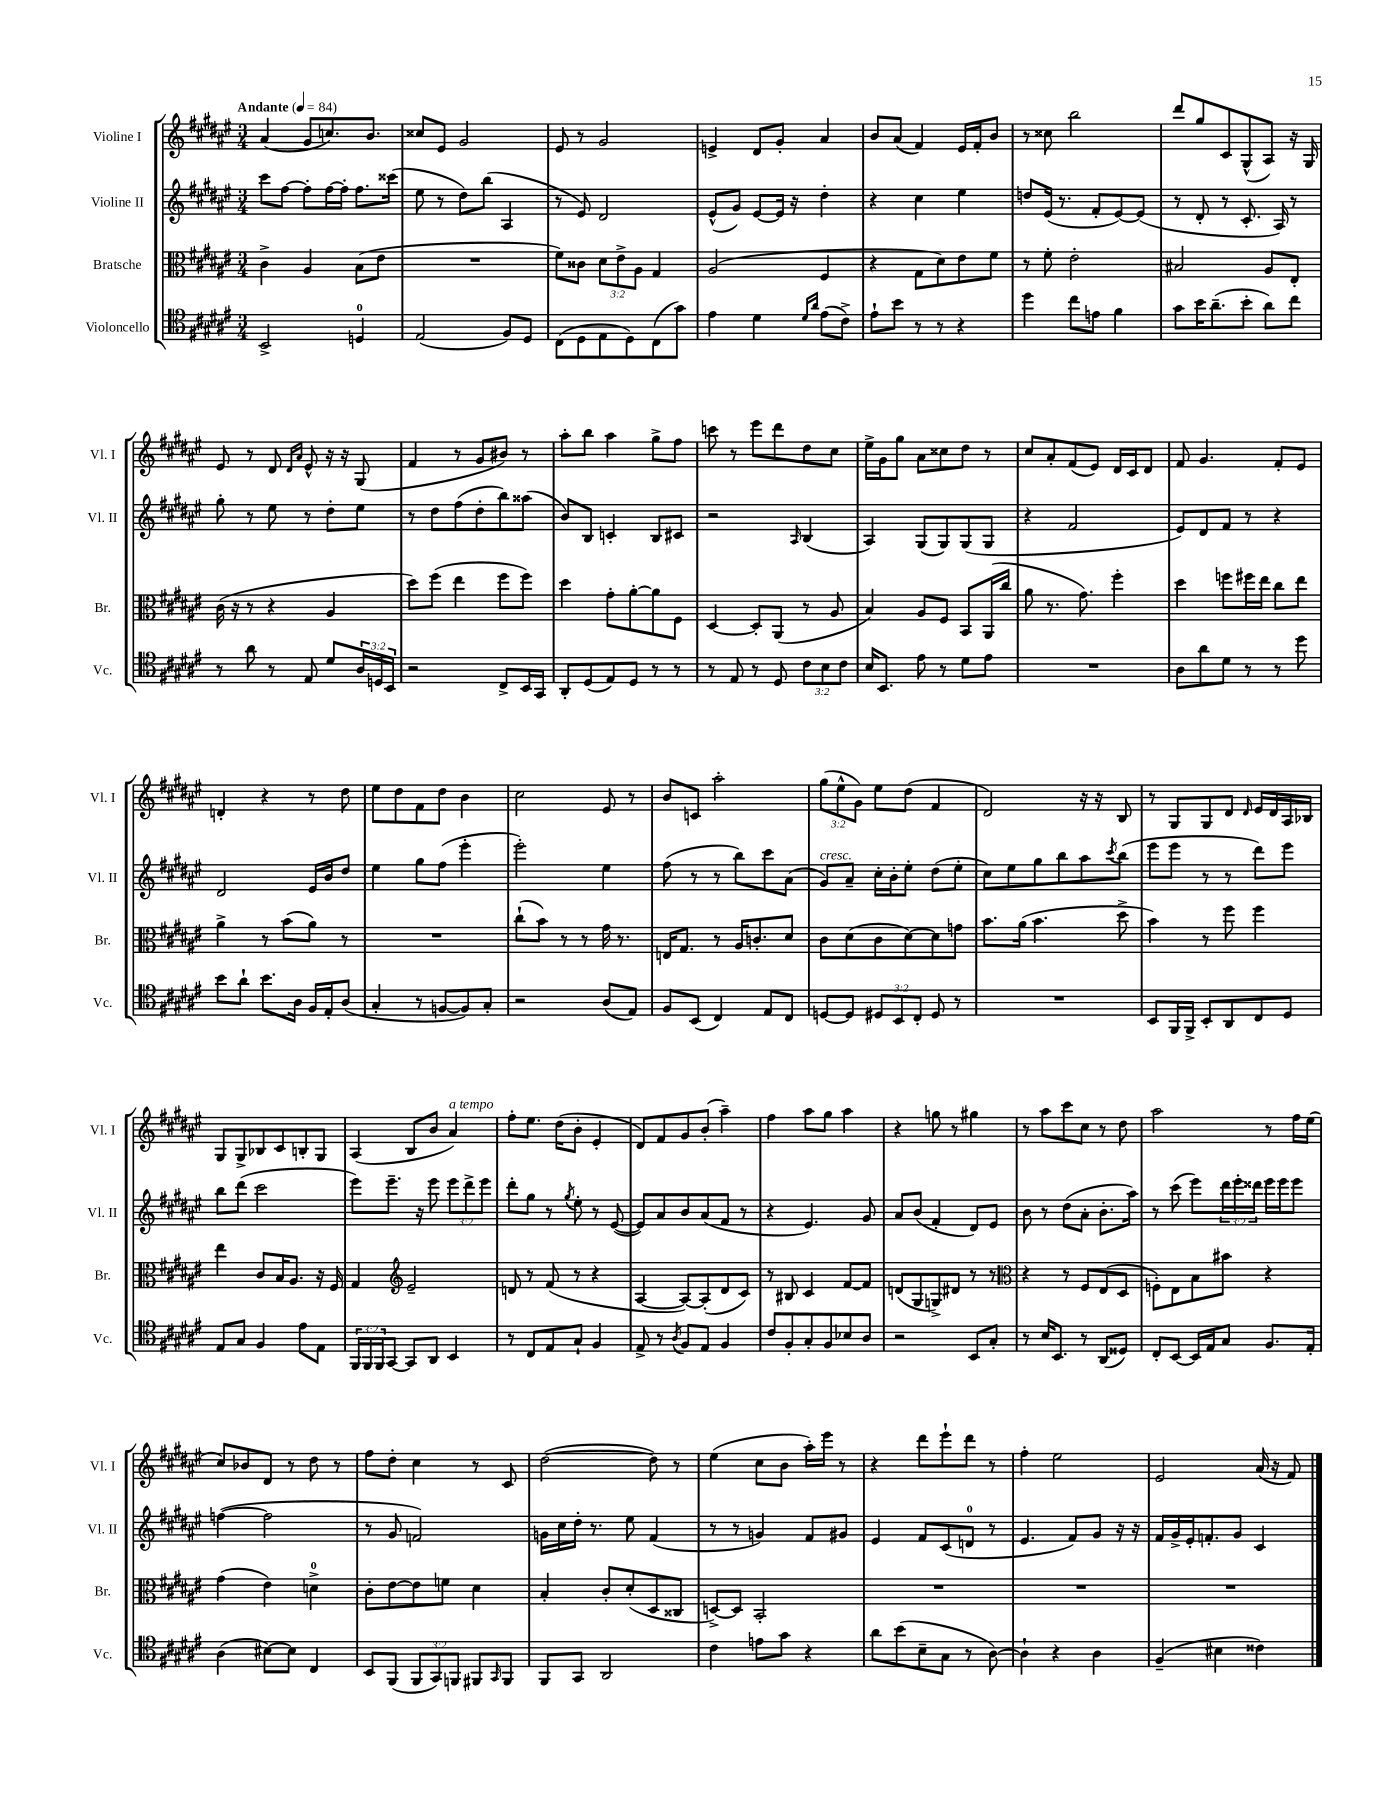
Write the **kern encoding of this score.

**kern	**kern	**kern	**kern
*staff4	*staff3	*staff2	*staff1
*clefC4	*clefC3	*clefG2	*clefG2
*k[f#c#g#d#a#e#]	*k[f#c#g#d#a#e#]	*k[f#c#g#d#a#e#]	*k[f#c#g#d#a#e#]
*M3/4	*M3/4	*M3/4	*M3/4
*MM84	*MM84	*MM84	*MM84
2BB^	4c#^	8ccc#	(4a#
.	.	[8ff#	.
.	4A#	8ff#']	8g#
.	.	[16ff#	8.cc)
.	.	16ff#']	.
4D	(8B	8.ff#	.
.	.	.	8.b
.	8e#	.	.
.	.	(16ccc##	.
=	=	=	=
(2E#	2.r	8ee#	8cc##
.	.	8r	8e#
.	.	8dd#)	2g#
.	.	(8bb	.
8F#)	.	4A#	.
8D#	.	.	.
=	=	=	=
(8C#	8f#)	8r	8e#
8D#	8c##	8e#)	8r
8E#	12d#	2d#	2g#
.	12e#^	.	.
8D#)	.	.	.
.	12A#	.	.
(8C#	4G#	.	.
8g#)	.	.	.
=	=	=	=
4e#	(2A#	(8e#^^	4e^
.	.	8g#)	.
4d#	.	[8e#	8d#
.	.	16e#]	8g#'
.	.	16r	.
16qqd#	.	.	.
16qqa#	.	.	.
(8e#	4F#	4dd#'	4a#
8c#^)	.	.	.
=	=	=	=
8e#`	4r	4r	8b
8b	.	.	(8a#
8r	8G#	4cc#	4f#)
8r	8d#)	.	.
4r	8e#	4ee#	16e#
.	.	.	16f#'
.	8f#	.	8b
=	=	=	=
4dd#	8r	8dd	8r
.	8f#'	(16e#	8cc##
.	.	8.r	.
8cc#	2e#'	.	2bb
8e	.	8f#'	.
4f#	.	[8e#)	.
.	.	(8e#]	.
=	=	=	=
8g#	2B#	8r	8ddd#
16b	.	8d#'	8gg#
(8.a#~	.	.	.
.	.	8r	8c#
8b'	.	8.c#'	(8G#^^
8a#)	8A#	.	8A#)
.	.	16A#)	.
8cc#	8E#'	8r	16r
.	.	.	16G#
=	=	=	=
8r	(16c#	8gg#'	8e#
.	16r	.	.
8a#	8r	8r	8r
8r	4r	8ee#	8d#
.	.	.	16qqd#
.	.	.	16qqa#
8E#	.	8r	8e#^^
8d#	4A#	8dd#'	16r
.	.	.	16r
24A#	.	8ee#	(8G#
24D	.	.	.
24BB	.	.	.
=	=	=	=
2r	8dd#)	8r	4f#
.	(8ff#	8dd#	.
.	4ee#	(8ff#	8r
.	.	8dd#'	8g#
8C#^	8ff#	8bb)	8b#)
16BB	8ff#)	(8aa##	8r
16GG#	.	.	.
=	=	=	=
8AA#'	4dd#	8b)	8aa#'
(8D#	.	8B	8bb
8E#)	8g#'	4c'	4aa#
8D#	[8a#'	.	.
8r	8a#]	8B	8gg#^
8r	8F#	8c#	8ff#
=	=	=	=
8r	[4D#	2r	8ccc
8E#	.	.	8r
8r	8D#']	.	8eee#
8D#	(8AA#	.	8ddd#
.	.	16qqA#	.
12c#	8r	(4B	8dd#
12B	.	.	.
.	8A#	.	8cc#
12c#	.	.	.
=	=	=	=
16B	4B)	4A#)	16ee#^
8.BB	.	.	16g#
.	.	.	8gg#
8e#	8A#	(8G#	8a#
8r	8F#	8G#)	8cc##
8d#	8BB	(8G#	8dd#
8e#	(16AA#	8G#	8r
.	16cc#	.	.
=	=	=	=
2.r	8a#	4r	8cc#
.	8.r	.	8a#'
.	.	2f#	(8f#
.	8.g#)	.	.
.	.	.	8e#)
.	4ff#'	.	16d#
.	.	.	16c#
.	.	.	8d#
=	=	=	=
8A#	4dd#	8e#)	8f#
8a#	.	8d#	4.g#
8d#	8ff	8f#	.
8r	16ff#	8r	.
.	16ee#	.	.
8r	8cc#	4r	8f#'
8dd#	8ee#	.	8e#
=	=	=	=
8b	4a#^	2d#	4d'
8a#`	.	.	.
8.b	8r	.	4r
.	(8b	.	.
16A#	.	.	.
16F#	8a#)	16e#	8r
16E#'	.	16b	.
(8A#	8r	8dd#	8dd#
=	=	=	=
4G#'	2.r	4ee#	8ee#
.	.	.	8dd#
8r	.	8gg#	8f#
[8F	.	(8ff#	8dd#
8F])	.	4eee#'	4b
8G#'	.	.	.
=	=	=	=
2r	(8cc#`	2eee#')	2cc#
.	8b)	.	.
.	8r	.	.
.	8r	.	.
(8A#	16g#	4ee#	8e#
.	8.r	.	.
8E#)	.	.	8r
=	=	=	=
8F#	16E	(8ff#	8b
.	8.G#	.	.
(8BB	.	8r	8c
4C#)	8r	8r	2aa#'
.	16A#	8bb)	.
.	8.c'	.	.
8E#	.	8ccc#	.
8C#	8d#	(8a#	.
=	=	=	=
[8D	8c#	8g#)	(12gg#
.	.	.	12ee#^^
8D]	(8d#	8a#~	.
.	.	.	12g#)
12D#	8c#	16cc#'	8ee#
.	.	16b'	.
12BB	.	.	.
.	[8d#)	8ee#'	(8dd#
12C#'	.	.	.
8D#	8d#]	(8dd#	4f#
8r	8g	8ee#'	.
=	=	=	=
2.r	8.b	8cc#)	2d#)
.	.	8ee#	.
.	(16a#	.	.
.	4.b	8gg#	.
.	.	8bb	.
.	.	8aa#	16r
.	.	.	16r
.	.	8qccc#	.
.	8dd#^	(8bb	8B
=	=	=	=
8BB	4b)	8eee#	8r
16FF#	.	8eee#	8G#
16FF#^	.	.	.
8BB'	8r	8r	8G#
8AA#	8ff#	8r	8d#
.	.	.	16qqd#
8C#	4ff#	8ddd#)	16e#
.	.	.	16d#
8D#	.	8eee#	16A#
.	.	.	16B-
=	=	=	=
8E#	4ee#	8bb	8G#
8G#	.	(8ddd#	8G#^
4F#	8c#	2ccc#	8B-
.	16B	.	8c#
.	8.A#	.	.
8e#	.	.	8B'
8E#	16r	.	8G#
.	16F#	.	.
=	=	=	=
24FF#	4G#	8eee#)	(4A#
24FF#	.	.	.
24FF#	.	.	.
[8GG#	.	8.eee#~	.
*	*clefG2	*	*
8GG#]	2e#~	.	8B
.	.	16r	.
8AA#	.	8eee#	8b
4BB	.	12eee#	4a#)
.	.	12ddd#^	.
.	.	12eee#	.
=	=	=	=
8r	8d	8ddd#'	8ff#'
8C#	8r	8gg#	8.ee#
8E#	(8f#	8r	.
.	.	.	(16dd#
.	.	8qgg#	.
8G#`	8r	8ee#'	8b'
4F#	4r	8r	4e#'
.	.	([8e#	.
=	=	=	=
8E#^	[4A#	8e#])	8d#)
8r	.	8a#	8f#
8qA#	.	.	.
8F#	8A#_)	8b	8g#
8E#	(8A#']	(8a#	(8b'
4F#	8d#	8f#	4aa#~)
.	8c#)	8r	.
=	=	=	=
8c#	8r	4r	4ff#
8F#'	8B#	.	.
8G#'	4c#	4.e#)	8aa#
8F#	.	.	8gg#
8B-	[8f#	.	4aa#
8A#	8f#]	8g#	.
=	=	=	=
2r	(8d	8a#	4r
.	8G#	(8b	.
.	8G^)	4f#'	8gg
.	8d#	.	8r
8BB	8r	8d#)	4gg#
8G#'	8r	8e#	.
=	=	=	=
*	*clefC3	*	*
8r	4r	8b	8r
16B	.	8r	8aa#
8.BB	.	.	.
.	8r	(8dd#	8ccc#
8r	8F#	8a#'	8cc#
(8AA#	(8E#	8.b'	8r
8D##)	8D#	.	8dd#
.	.	16aa#)	.
=	=	=	=
8C#'	8F')	8r	2aa#
[8BB	8E#	(8ccc#	.
16BB]	8B	8eee#)	.
16E#	.	.	.
8G#	8b#	24ddd#	.
.	.	24eee#'	.
.	.	24ddd##	.
8.F#	4r	16eee#	8r
.	.	16eee#	.
.	.	8eee#	16ff#
16E#'	.	.	(16ee#
=	=	=	=
(4A#	(4g#	([4ff	8cc#)
.	.	.	8b-
[8B#)	4e#)	2ff]	8d#
8B#]	.	.	8r
4C#	4d^	.	8dd#
.	.	.	8r
=	=	=	=
8BB	8c#'	8r	8ff#
(8FF#	[8e#	8g#	8dd#'
12FF#	8e#]	2f)	4cc#
12GG#)	.	.	.
.	8f	.	.
12FF	.	.	.
8FF#	4d#	.	8r
16qqGG#	.	.	.
8FF#	.	.	8c#
=	=	=	=
8FF#	4B'	16g	([2dd#
.	.	16cc#	.
8GG#	.	16dd#'	.
.	.	8.r	.
2AA#	8c#'	.	.
.	(8d#'	8ee#	.
.	8D#	(4f#	8dd#])
.	8C##	.	8r
=	=	=	=
4c#	[8D^)	8r	(4ee#
.	8D]	8r	.
8e	2BB'	4g)	8cc#
8g#	.	.	8b
4r	.	8f#	16aa#')
.	.	.	16eee#
.	.	8g#	8r
=	=	=	=
8a#	2.r	4e#	4r
(8b	.	.	.
8B~	.	8f#	8ddd#
8G#	.	(8c#	8eee#`
8r	.	8d	8ddd#
[8A#)	.	8r	8r
=	=	=	=
4A#`]	2.r	4.e#	4ff#'
4r	.	.	2ee#
.	.	8f#)	.
4A#	.	8g#	.
.	.	16r	.
.	.	16r	.
=	=	=	=
(4F#~	2.r	16f#	2e#
.	.	16g#^	.
.	.	16e#'	.
.	.	8.f'	.
4B#	.	.	.
.	.	8g#	.
4c##)	.	4c#	(16a#
.	.	.	16r
.	.	.	8f#)
==	==	==	==
*-	*-	*-	*-
